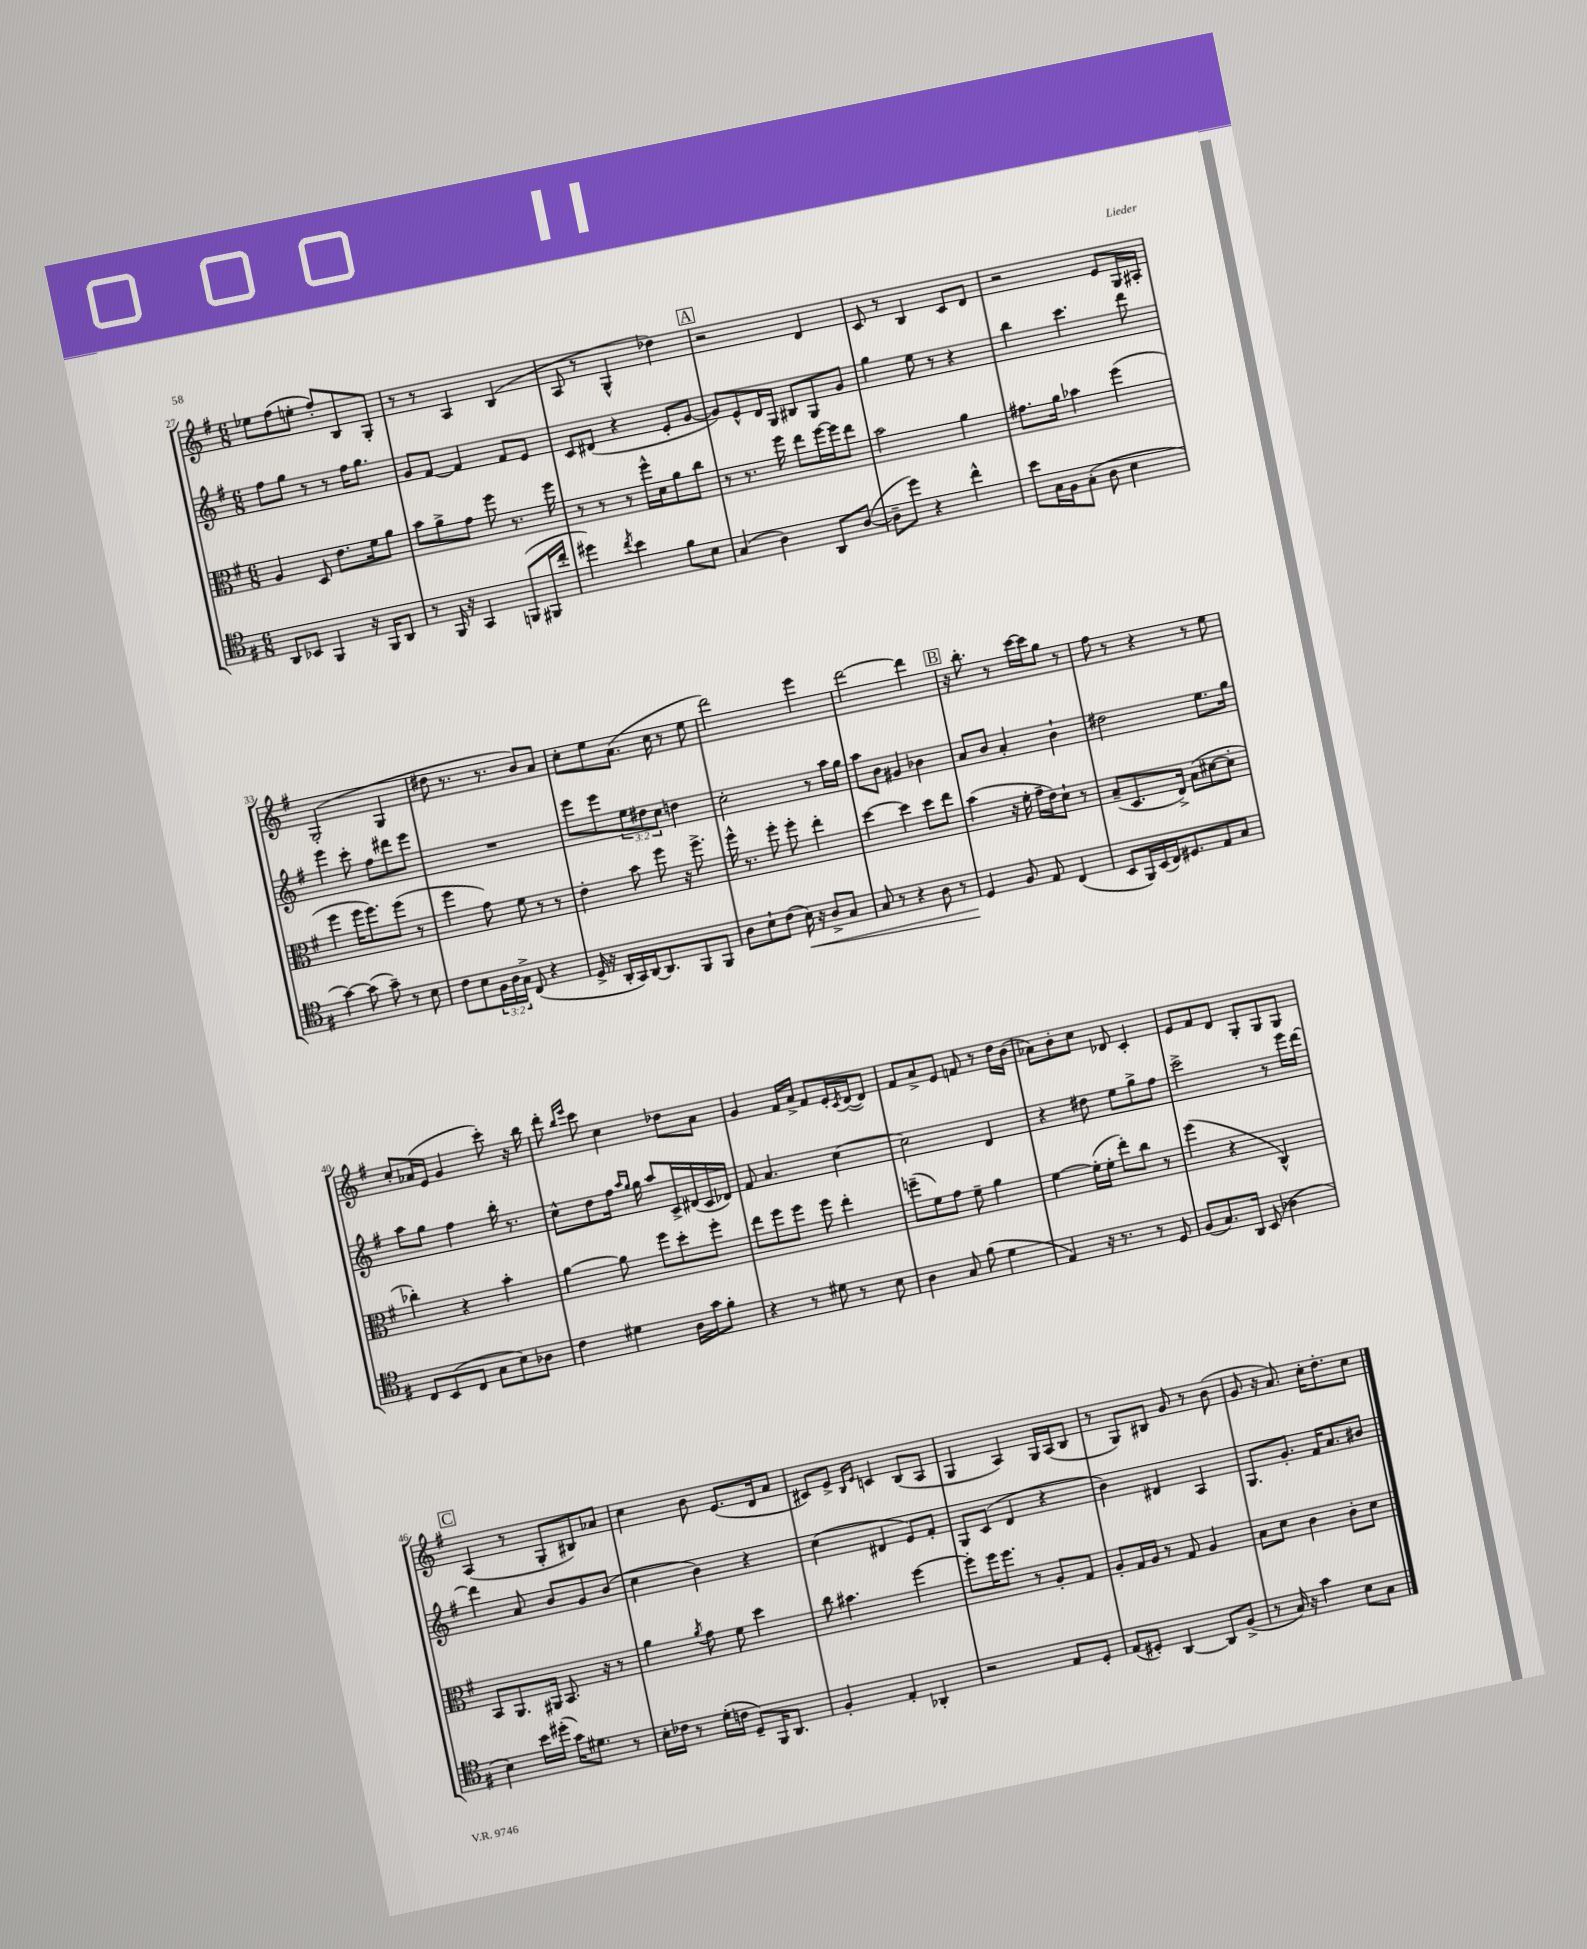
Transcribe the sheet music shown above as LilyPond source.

<<
\new StaffGroup <<
\new Staff = "s0" {
    \clef treble \key g \major \numericTimeSignature \time 6/8
    ees''8 fis''8( e''8-. fis''8-.) b8 g8-. |
    r8 r8 a4 b4( |
    a8 r8 g4-^ des''4) |
    \mark \markup { \box "A" } r2 d'4 |
    c'8 r8 b4 c'8 d'8 |
    r2 e'8 g16 ais16-. |
    g2-.( g4 |
    dis''8 r8. r8. b'8) a'8 |
    c''8-. e''8 a'8.( c''16 r8 e''8 |
    d'''2) e'''4 |
    d'''2~ d'''4 |
    \mark \markup { \box "B" } r16 b''8.-. r8 c'''16~ c'''16 g''8 r8 |
    fis''8 r8 r4 r8 e''8 |
    c''8-. aes'16( e'16 g'4 c'''8-.) r16 b''16 |
    d'''8-. \grace { b''16 e'''16 } c'''8 c''4 des''8 a'8 |
    g'4 fis'16 a'16-> fis'8 e'16-. \acciaccatura { c'8 } d'16~( d'8) |
    fis'8 a'8-> e'8 f'8 r8 d''16 b'16( |
    aes'8) b'8-. c''8 des'8 c'4-. |
    e'8 fis'8 d'8 g8-. g8 g8 |
    \mark \markup { \box "C" } a4( r8 g8-. bis8) aes'8 |
    c''4 b'8 e'8.( d'16 a'8 |
    cis'8) e'8-> \grace { b16 e'16 } c'4 b8( a8 |
    g4 a4) g16 a16( b8 |
    r8 g8) bis8 g'8 r8 b'8( |
    g'8 r16 a'8.) c''16-. d''8.-. c''8 \bar "|." |
}
\new Staff = "s1" {
    \clef treble \key g \major \numericTimeSignature \time 6/8 \override Staff.TupletNumber.text = #tuplet-number::calc-fraction-text
    fis''8 g''8 r8 r8 fis''16 g''8. |
    g'8 fis'8~ fis'4 fis'8 e'8 |
    c'8 dis'8( r4 e'8-. g'8~ |
    \mark \markup { \box "A" } g'8) e'8-^ d'16 g16 bis8 g8 g'8 |
    g''4 e''8 r8 r4 |
    b''4 c'''4. d'''8 |
    e'''4 c'''8-. fis''8 dis'''8 e'''8 |
    R2. |
    e'''8 e'''8 \tuplet 3/2 { e''8 dis''8 c''8 } d''4 |
    c''2-. r8 a''16 g''16 |
    a''8 b'8 gis'4 bes'4 |
    \mark \markup { \box "B" } a'8 b'8 a'4-. b'4-! |
    dis''2 e''8. g''16 |
    a''8 g''8 fis''4 b''16-. r8. |
    c''8-^ d''8 fis''16 \grace { a''16 g''16 } g''16 a''8 c'16-> dis'16( c'16 des'16) |
    fis'8 a'4. c''4~ |
    c''2 d'4 |
    r4 dis''8 e''8 g''8-> fis''8 |
    c'''2-> r8 e'''16 d'''16~ |
    \mark \markup { \box "C" } d'''4 a'8 b'8 g'8 b'8( |
    c''4 b'4) r4 |
    c''4( dis'4 e'8) fis'8-. |
    g8 c'8( d'4 r4 |
    b'4) dis'4 a4 |
    g8. g'8.-. fis'16 a'8. bis'8 \bar "|." |
}
\new Staff = "s2" {
    \clef alto \key g \major \numericTimeSignature \time 6/8
    a4 d8 e'8. fis'16 a'8 |
    b'8 a'8-> g'8 fis''8 r8. fis''16 |
    r8 r8 r8 fis''16-^ d'16 a'8 c''8 |
    \mark \markup { \box "A" } r8 r8. fis''16 e''8 fis''16~ fis''16 e''8 |
    b'2 a'4 |
    gis'8. a'16 bes'4 fis''4( |
    fis''4 fis''16 fis''8.) fis''8( r8 |
    fis''4 g'8) fis'8 r8 r8 |
    e'4-. b'8 fis''8 r16 fis''8.-> |
    fis''16-^ r8. fis''8-. fis''8-. e''4-. |
    d''4~ d''4 d''8 e''8 |
    \mark \markup { \box "B" } b'4( r16 fis'16-. g'16-- e'16) d'8-! r8 |
    b8--( d8. e16->) b8( dis'8~ dis'8-. |
    ces''4-.) r4 b'4-. |
    a'4~ a'8 fis''8 d''8-. fis''8-. |
    e''8 fis''8 fis''8 fis''8 e''4-. |
    f''8--( fis'8) g'8 fis'8-- a'4 |
    fis'4~ fis'16-.( fis'16-. e''8-.) c''8 r8 |
    fis''4( r4 c4-^) |
    \mark \markup { \box "C" } b,8 a,8. ais,16 b,8. r16 r8 |
    a'4 \acciaccatura { a'8 } g'8 fis'8 d''4 |
    c''8 bis'4. fis''4~ |
    fis''8-. fis''16 fis''8. r8 a8-. g8 |
    a8-. g16 a16 r8 g8 a4 |
    b8 d'8 c'4 c'8-. d'8 \bar "|." |
}
\new Staff = "s3" {
    \clef tenor \key g \major \numericTimeSignature \time 6/8 \override Staff.TupletNumber.text = #tuplet-number::calc-fraction-text
    a,8 bes,8 fis,4 r16 fis,16 a,8 |
    r8 fis,16 r16 g,4 f,8( fis,16 c''16-. |
    dis''4) \acciaccatura { c''8 } b'4 fis'8 b8 |
    \mark \markup { \box "A" } g4( a4) a,8 a8~( |
    a8-- d''8) r4 c''4-^ |
    b'8 g16 fis16 g8-.( a8 b4 |
    g'4~) g'8( g'8--) r8 b8 |
    c'8 b8 \tuplet 3/2 { fis16 a16 g16-> } c8( r4 |
    d16-> r16 a,16-. g,16) a,16~ a,8. fis,8 fis,8 |
    a8 b8-! c'8( b16\<) r16 a8-> g8 |
    g8 r8 r4 a8 r8 |
    \mark \markup { \box "B" } d4\! fis8 e8 c4( |
    b,8 fis,16) b,16( c16) dis8. e8 g8 |
    c8 b,8( c8 g8 b8) aes8 |
    c'4 dis'4 a16 g'16 fis'8-. |
    r4 r8 dis'8 r8 b8 |
    a4 g8 fis'8( d'4 |
    e4) r16 r8. r8 d8 |
    fis8( g8.) a,16 b,8( aes4 |
    \mark \markup { \box "C" } b4) b'16 dis''16-.( g'16) dis'8. r8 |
    b16-. ces'16 r8 d'16-.( c'16 d8--) fis,16 a,8. |
    fis4-. e4-. aes,4-. |
    r2 e8 d8-. |
    e8( dis8-.) a,4~ a,8 fis8->( |
    r8 g16) r16 g'4 b8 g8 \bar "|." |
}
>>
>>
\layout { \context { \Score currentBarNumber = #27 } }
